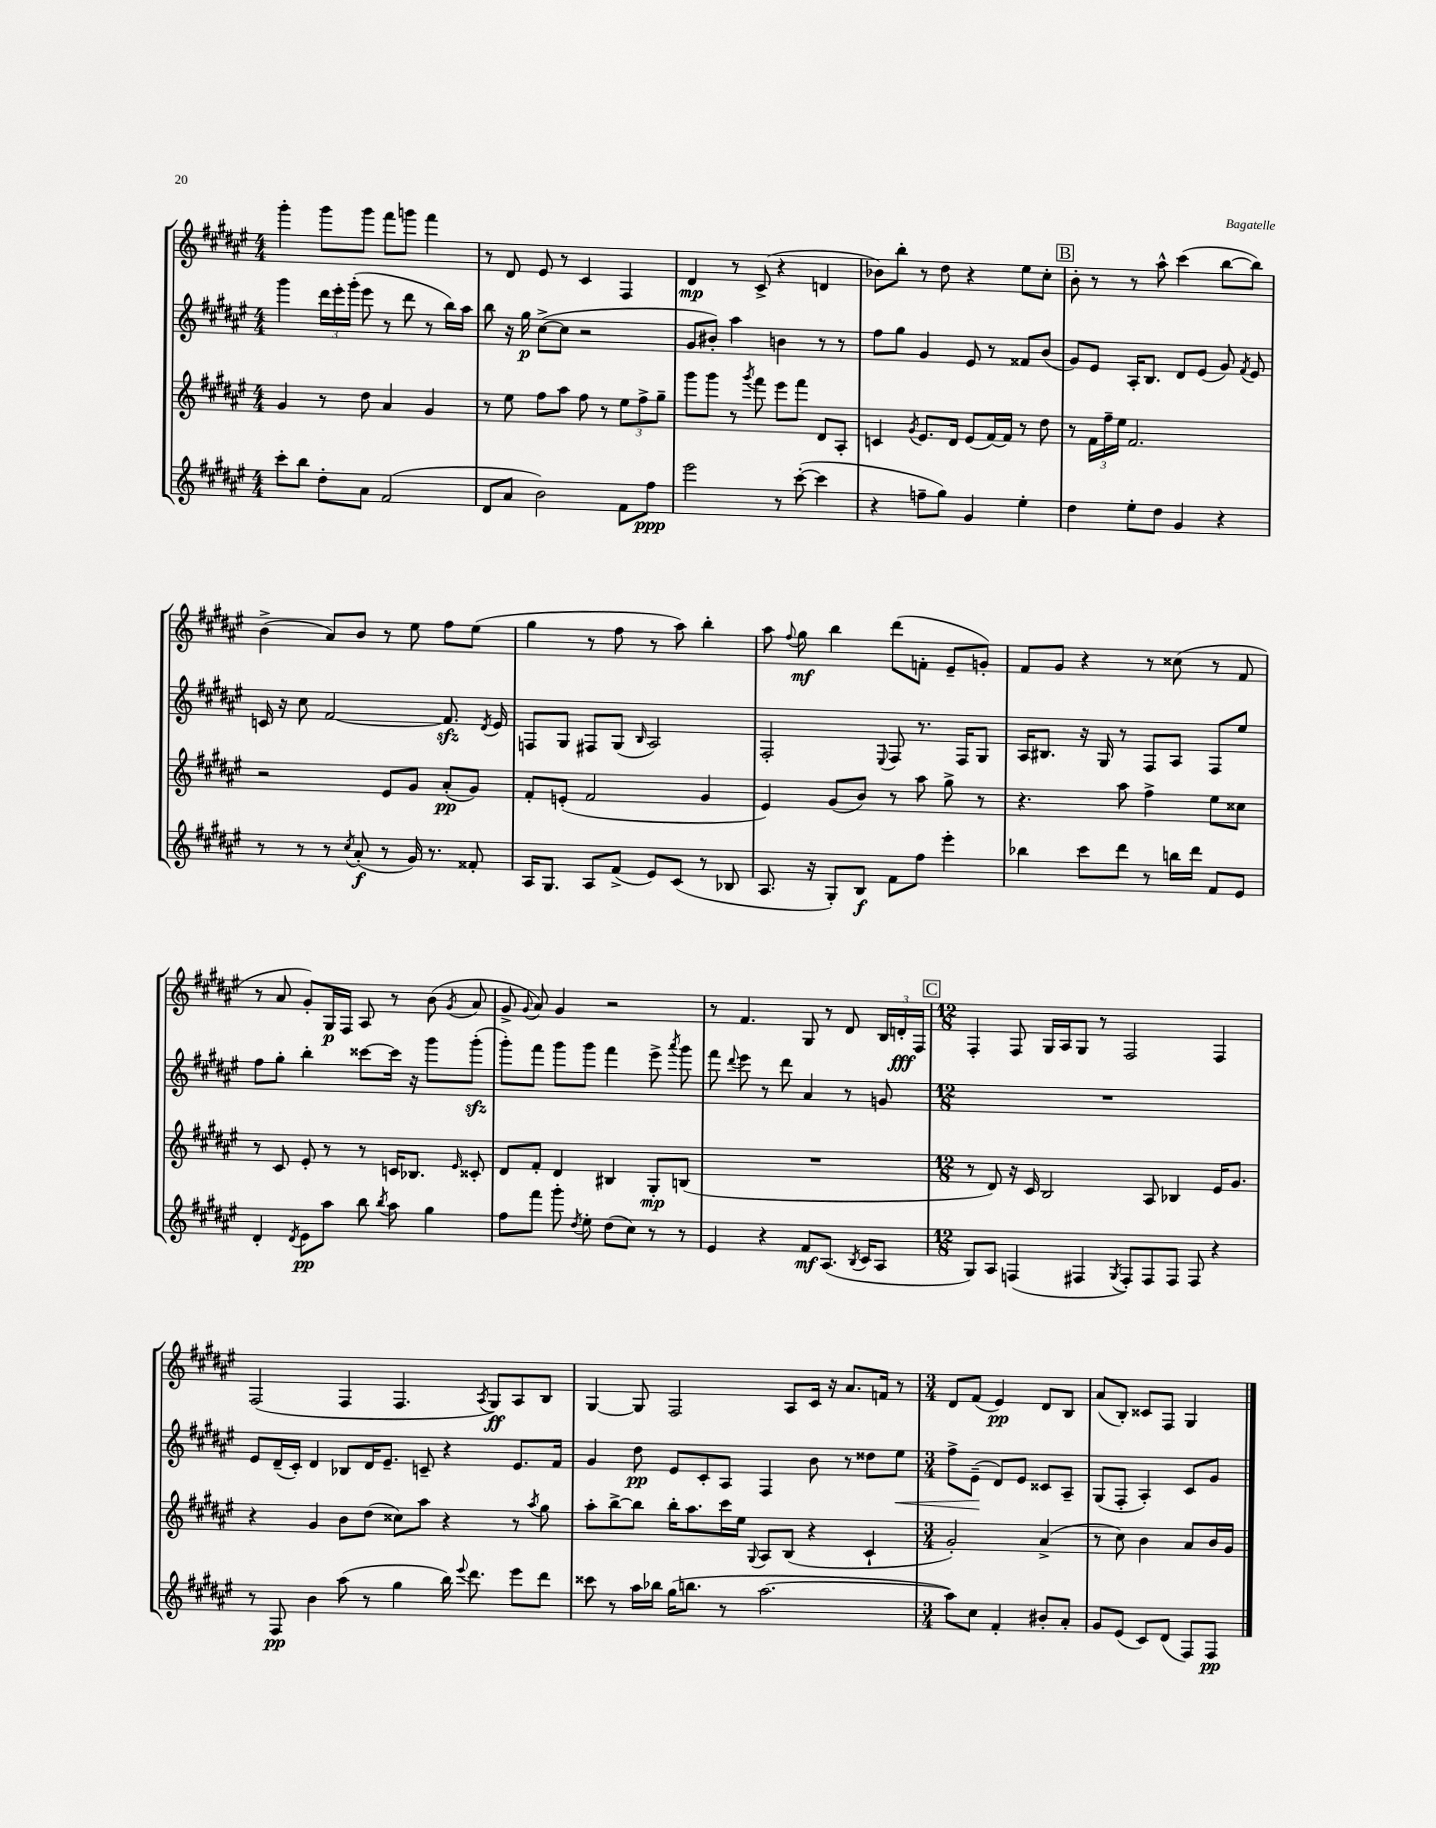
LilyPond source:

<<
\new StaffGroup <<
\new Staff = "s0" {
    \clef treble \key fis \major \numericTimeSignature \time 4/4
    \autoBeamOff gis'''4-. gis'''8[ gis'''8] fis'''8[ g'''8] fis'''4 |
    r8 dis'8 eis'8 r8 cis'4 fis4 |
    dis'4\mp r8 cis'8->( r4 d'4 |
    bes'8[) b''8]-. r8 dis''8 r4 eis''8[ cis''8]-. |
    \mark \markup { \box "B" } b'8-. r8 r8 ais''8-^ cis'''4( b''8[~ b''8]) |
    b'4->( ais'8[) b'8] r8 eis''8 fis''8[ eis''8]( |
    gis''4 r8 fis''8 r8 ais''8) b''4-. |
    ais''8 \appoggiatura { fis''8 } gis''8\mf b''4 dis'''8[( f'8]-. eis'8[-- g'8]-.) |
    fis'8[ gis'8] r4 r8 cisis''8( r8 fis'8 |
    r8 ais'8 gis'8[-.) gis16\p fis16] ais8 r8 b'8( \acciaccatura { gis'8 } ais'8 |
    gis'8-> \appoggiatura { gis'8 } ais'8) gis'4 r2 |
    r8 fis'4. gis8 r8 dis'8 \tuplet 3/2 { b16[ d'16-.\fff fis16] } |
    \mark \markup { \box "C" } \numericTimeSignature \time 12/8 fis4-. fis8 gis16[ ais16 gis8] r8 fis2 fis4 |
    fis2( fis4 fis4. \acciaccatura { ais8 } gis8[\ff) ais8 b8] |
    gis4~ gis8 fis2 ais8[ cis'16] r16 ais'8.[ f'16] r8 |
    \numericTimeSignature \time 3/4 dis'8[ fis'8]( eis'4\pp) dis'8[ b8] |
    ais'8[( b8]-.) cisis'8[ fis8] gis4 \bar "|." |
}
\new Staff = "s1" {
    \clef treble \key fis \major \numericTimeSignature \time 4/4
    \autoBeamOff gis'''4 \tuplet 3/2 { dis'''16[ eis'''16-. gis'''16]-.( } eis'''8 r8 dis'''8 r8 b''16[) ais''16] |
    b''8 r16 gis''16\p cis''8[~->( cis''8] r2 |
    gis'8[ bis'8]-.) ais''4 b'4 r8 r8 |
    fis''8[ gis''8] gis'4 eis'8 r8 fisis'8[ b'8]( |
    \mark \markup { \box "B" } gis'8[) eis'8] ais16[-. b8.] dis'8[ eis'8]( gis'8) \acciaccatura { fis'8 } eis'8 |
    c'16 r16 cis''8 fis'2~ fis'8.\sfz \acciaccatura { dis'8 } eis'16 |
    f8[ gis8] fis8[ gis8]( \grace { b16 } ais2) |
    fis2-. \appoggiatura { eis8 } fis8 r8. fis16[ gis8] |
    ais16[ bis8.] r16 gis16 r8 fis8[ ais8] fis8[ eis''8] |
    fis''8[ gis''8]-. b''4-. cisis'''8[~ cisis'''16] r16 gis'''8[ gis'''8]-.\sfz( |
    gis'''8[-.) fis'''8] gis'''8[ gis'''8] fis'''4 eis'''8-> \acciaccatura { ais'''8 } gis'''8 |
    fis'''8 \appoggiatura { dis'''8 } eis'''8 r8 dis'''8 ais'4 r8 g'8 |
    \mark \markup { \box "C" } \numericTimeSignature \time 12/8 R1. |
    eis'8[ dis'16--( cis'16]-.) dis'4 bes8[ dis'16 eis'8.]-- c'8-- r4 eis'8.[ fis'16] |
    gis'4 dis''8\pp eis'8[ cis'8-. ais8] fis4 b'8 r8 disis''8[ eis''8]\< |
    \numericTimeSignature \time 3/4 fis''8[-> eis'8]--\!( dis'8[) eis'8] cisis'8[ ais8]-- |
    gis8[( fis8]-. ais4-.) cis'8[ gis'8] \bar "|." |
}
\new Staff = "s2" {
    \clef treble \key fis \major \numericTimeSignature \time 4/4
    \autoBeamOff gis'4 r8 dis''8 ais'4 gis'4 |
    r8 eis''8 fis''8[ ais''8] fis''8 r8 \tuplet 3/2 { eis''8[ fis''8-> gis''8]-- } |
    gis'''8[ gis'''8] r8 \acciaccatura { gis'''8 } fis'''8 eis'''8[ fis'''8] dis'8[ ais8]-. |
    c'4 \acciaccatura { gis'8 } eis'8.[ dis'16] eis'8[( fis'16~) fis'16] r8 dis''8 |
    \mark \markup { \box "B" } r8 \tuplet 3/2 { fis'16[ fis''16-- eis''16] } fis'2. |
    r2 eis'8[ gis'8] ais'8[-.\pp( gis'8]) |
    fis'8[-. e'8]-.( fis'2 gis'4 |
    eis'4) gis'8[( b'8]) r8 ais''8 gis''8-> r8 |
    r4. ais''8 fis''4-> eis''8[ cisis''8] |
    r8 cis'8 eis'8-. r8 r8 c'16[ bes8.] \grace { eis'16 } cisis'8-. |
    dis'8[ fis'8]-. dis'4 bis4 gis8[-.\mp b8]( |
    R1 |
    \mark \markup { \box "C" } \numericTimeSignature \time 12/8 r8 dis'8) r16 cis'16 b2 ais8 bes4 eis'16[ gis'8.] |
    r4 gis'4 b'8[ dis''8]( cisis''8[) ais''8] r4 r8 \acciaccatura { ais''8 } gis''8 |
    ais''8[-. b''8~-> b''8] b''16[-. ais''8. cis'''16 eis''16] \appoggiatura { gis8 } ais8[ b8]( r4 cis'4-! |
    \numericTimeSignature \time 3/4 gis'2-.) ais'4->( |
    r8 cis''8) b'4 ais'8[ b'16 gis'16] \bar "|." |
}
\new Staff = "s3" {
    \clef treble \key fis \major \numericTimeSignature \time 4/4
    \autoBeamOff cis'''8[-. b''8] dis''8[-. ais'8] fis'2( |
    dis'8[ ais'8] b'2) fis'8[ fis''8]\ppp |
    eis'''2 r8 cis'''8~-.( cis'''4 |
    r4 f''8[-- gis''8]) gis'4 eis''4-. |
    \mark \markup { \box "B" } dis''4 eis''8[-. dis''8] gis'4 r4 |
    r8 r8 r8 \acciaccatura { cis''8 } ais'8-.\f( r8 gis'16) r8. fisis'8-. |
    ais16[ gis8.] ais8[ fis'8]->( eis'8[) cis'8]( r8 bes8 |
    ais8. r16 gis8[-.) b8]\f fis'8[ fis''8] eis'''4-. |
    bes''4 cis'''8[ dis'''8] r8 b''16[ dis'''16] fis'8[ eis'8] |
    dis'4-. \acciaccatura { dis'8 } eis'8[\pp ais''8] b''8 \acciaccatura { b''8 } ais''8 gis''4 |
    fis''8[ fis'''8] gis'''8-. \acciaccatura { dis''8 } eis''8-. dis''8[( cis''8]) r8 r8 |
    eis'4 r4 fis'8[\mf ais8.]( \acciaccatura { b8 } cis'16[ ais8] |
    \mark \markup { \box "C" } \numericTimeSignature \time 12/8 gis8[) ais8] f4( fis4 \acciaccatura { gis8 } fis8[-.) fis8 fis8] fis8 r4 |
    r8 fis8\pp b'4 ais''8( r8 gis''4 b''16) \appoggiatura { eis'''8 } dis'''8. eis'''8[ dis'''8] |
    cisis'''8 r8 ais''16[ bes''16] gis''16[( b''8.] r8 ais''2.~ |
    \numericTimeSignature \time 3/4 ais''8[) cis''8] fis'4-. bis'8[-. ais'8]-. |
    gis'8[ eis'8]( cis'8[) dis'8]( fis8[) fis8]\pp \bar "|." |
}
>>
>>
\layout { \context { \Score \remove "Bar_number_engraver" } }
